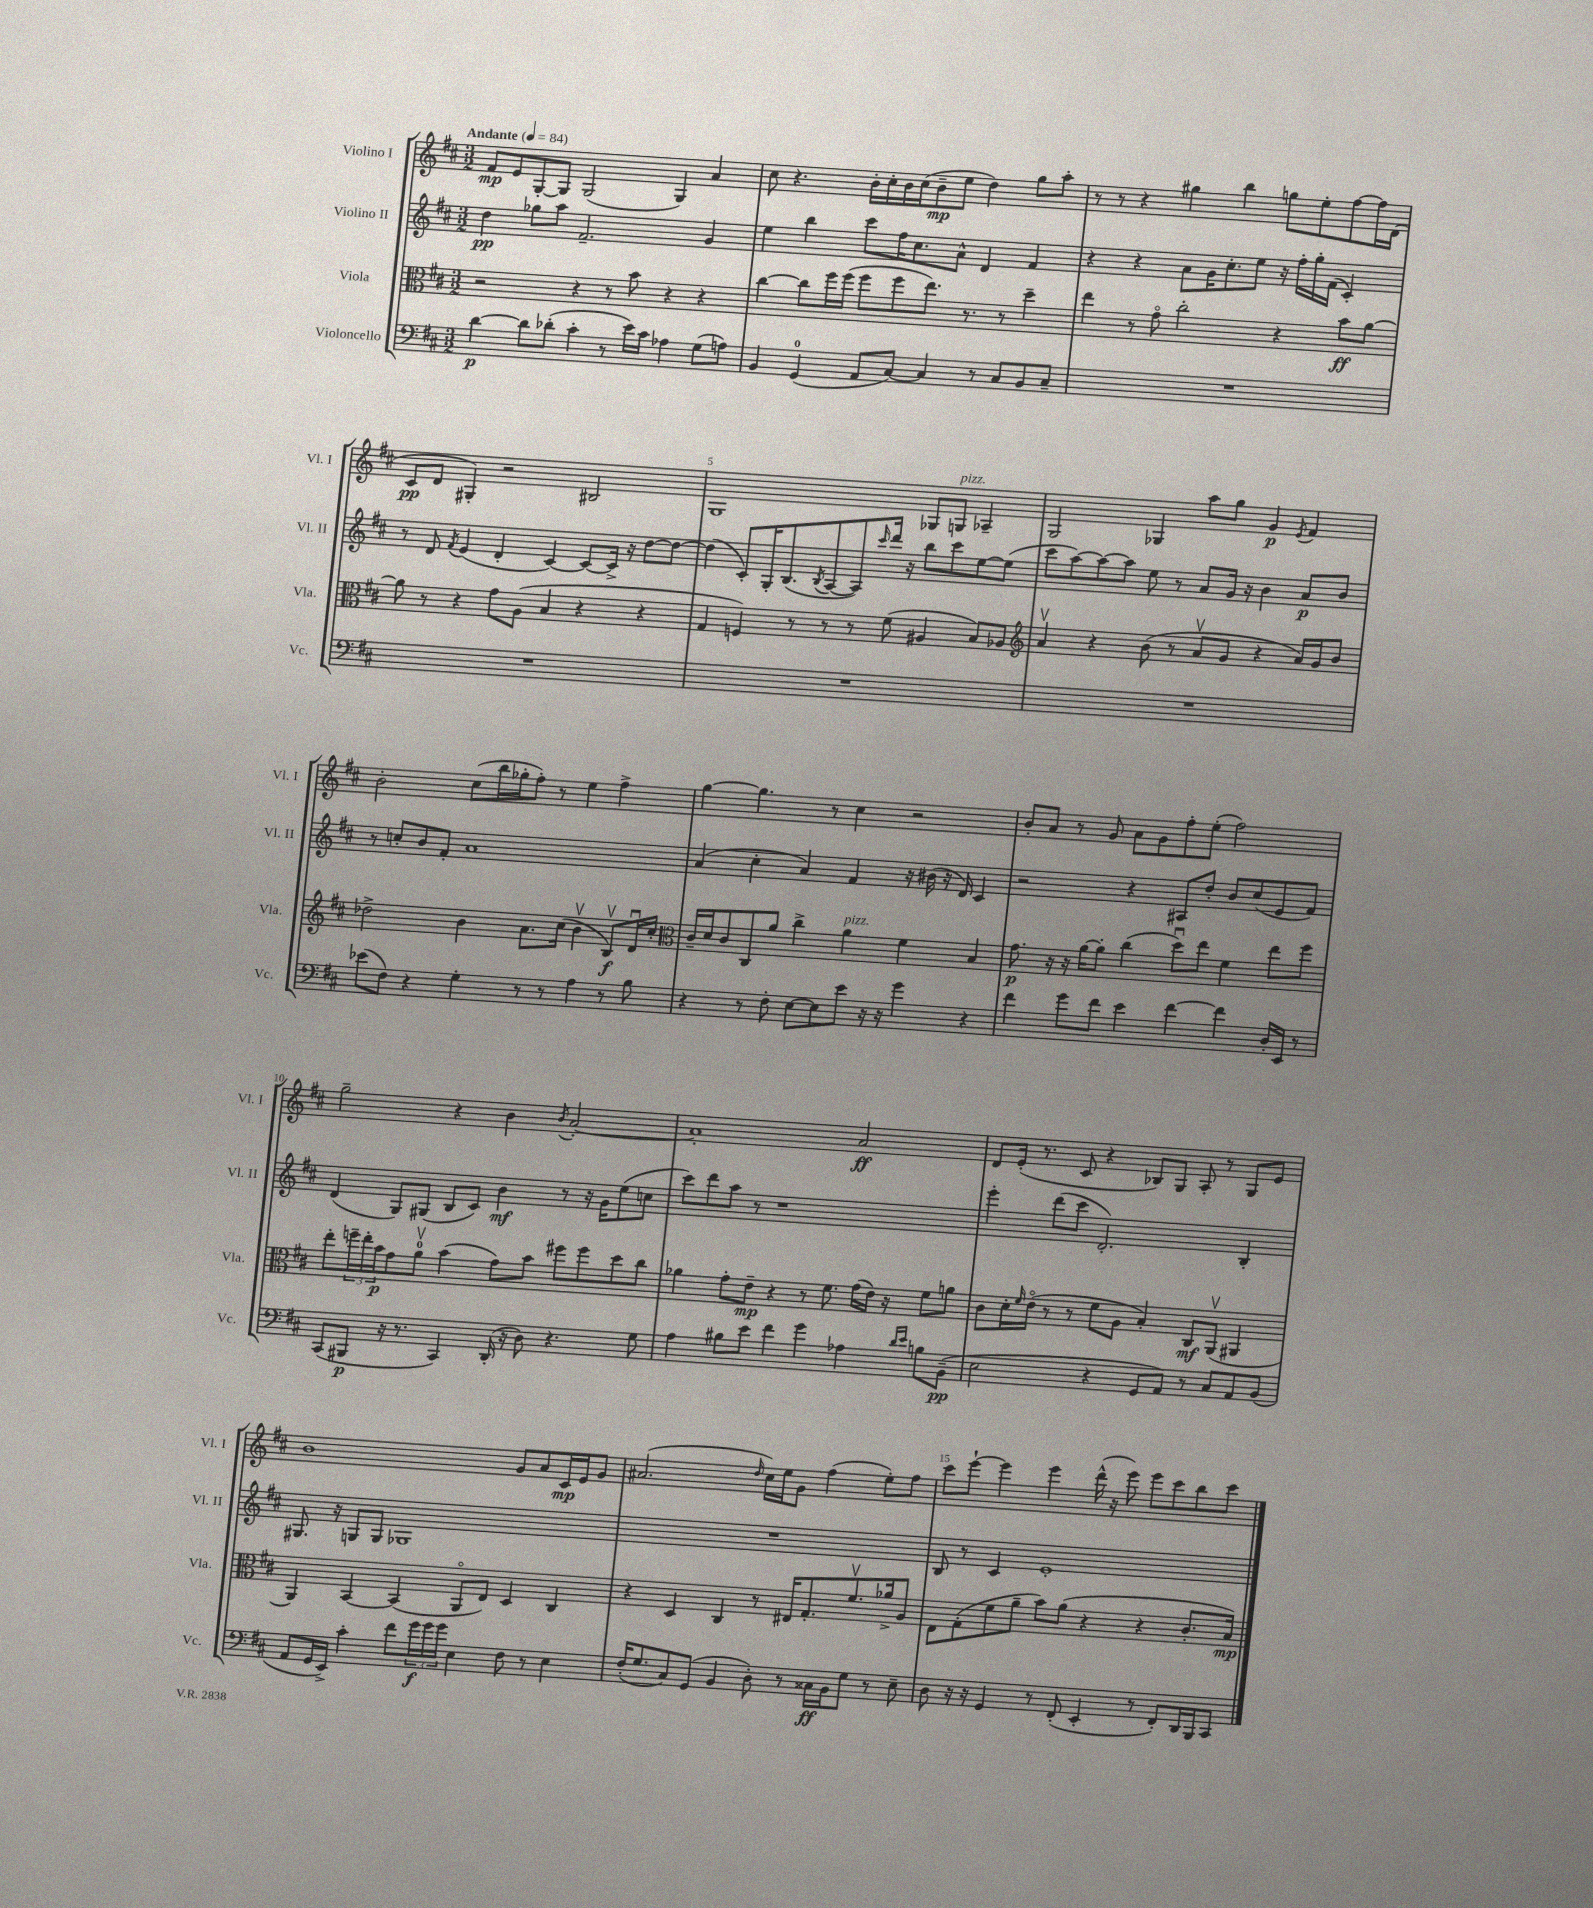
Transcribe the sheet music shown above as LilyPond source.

<<
\new StaffGroup <<
\new Staff = "s0" \with { instrumentName = "Violino I" shortInstrumentName = "Vl. I" } {
    \clef treble \key d \major \numericTimeSignature \time 3/2 \tempo "Andante" 4 = 84
    fis'8\mp e'8 g8~-. g8 g2( g4) a'4 |
    cis''8 r4. b'16-. cis''16-. b'16 cis''16( b'8--\mp e''8 d''4) g''8 a''8-. |
    r8 r8 r4 gis''4 b''4 g''8 e''8-. fis''8~ fis''16 d'16( |
    cis'8\pp d'8 gis4-.) r2 bis2 |
    g1 ges8 g8^\markup { \italic "pizz." } aes4-- |
    g2 ges4 a''8 g''8 g'4\p \acciaccatura { e'8 } fis'4 |
    b'2-. cis''8( b''16 ges''16-. fis''8-.) r8 e''4 fis''4-> |
    g''4~ g''4. r8 cis''4 r2 |
    b'8-. a'8 r8 g'8 a'8 g'8 fis''8-. e''8-.( fis''2) |
    g''2-- r4 b'4 \acciaccatura { b'8 } a'2~-. |
    a'1-. a'2\ff |
    d'8 e'16-.( r8. cis'8 r4 bes8) g8 a8-. r8 g8 e'8 |
    b'1 g'8 a'8 cis'16\mp e'16 g'8 |
    ais'2.( \grace { d''16 } cis''16) e''16 g'8 fis''4( e''8-.) fis''8 |
    cis'''8 e'''8~-! e'''4 e'''4 d'''16-^( r16 e'''8) e'''8 cis'''8 b''8 cis'''8 \bar "|." |
}
\new Staff = "s1" \with { instrumentName = "Violino II" shortInstrumentName = "Vl. II" } {
    \clef treble \key d \major \numericTimeSignature \time 3/2
    d''4\pp ges''8 a''8 fis'2.-- g'4 |
    e''4 b''4 cis'''8 fis''16 cis''8. a'8-^ d'4 fis'4 |
    r4 r4 a'8 g'16 cis''8.-. e''8 r16 fis''16-. g''16-. fis'16( cis'4-.) |
    r8 d'8 \acciaccatura { fis'8 } e'4( d'4-. cis'4~) cis'8~ cis'16-> r16 d''8~ d''8~ |
    d''4( cis'8-.) g16-. b8.( \acciaccatura { b8 } a8~ a8) \grace { cis'''16 } d'''16 r16 b''8 cis'''8 e''8~ e''8( |
    cis'''8 a''8~) a''8~ a''8 e''8 r8 a'8 g'16 r16 b'4 a'8\p b'8 |
    r8 c''8-. b'8 fis'8-. a'1 |
    a'4( cis''4-. a'4) fis'4 r16 bis'16( r16 d'16) cis'4 |
    r2 r4 ais8 d''8-. b'8 cis''8( e'8 fis'8) |
    d'4( g8) gis8( b8 cis'8) b'4\mf r8 r16 g'16 e''8( c''8 |
    cis'''8) d'''8 a''8 r8 r1 |
    e'''4-. d'''8( cis'''8 d'2.-.) b4-. |
    gis8. r16 g8 g8 ges1 |
    R1. |
    b8 r8 cis'4 e'1-. \bar "|." |
}
\new Staff = "s2" \with { instrumentName = "Viola" shortInstrumentName = "Vla." } {
    \clef alto \key d \major \numericTimeSignature \time 3/2
    r2 r4 r8 b'8 r4 r4 |
    cis''4~ cis''8 fis''16 fis''16( fis''8 fis''8 e''8.) r8. r8 d''4-- |
    e''4 r8 g'8\flageolet cis''2-. r4 b'8\ff a'8~ |
    a'8 r8 r4 g'8 a8( b4 r4 r4 |
    g4 f4) r8 r8 r8 fis'8( ais4 b8) aes8 |
    \clef treble a'4\upbow r4 b'8( r8 a'8\upbow g'8 r4 a'16) g'16 b'8 |
    des''2-> b'4 a'8. cis''16( b'4\upbow b8\upbow\f) d'16\downbow cis''16-. |
    \clef alto cis'16-- d'16 cis'8 cis8 a'8 cis''4-> a'4^\markup { \italic "pizz." } fis'4 b4 |
    g'8.\p r16 r16 a'16~ a'8-. cis''4( d''8\downbow) e''8 fis'4 e''8 fis''8 |
    e''8-. \tuplet 3/2 { f''16-- e''16-. b'16\p } g'8 a'8-0\upbow b'4( g'8) b'8 fis''8 fis''8 d''8 cis''8 |
    aes'4 g'8-. e'8--\mp r4 r8 fis'8. g'16( e'16) r16 fis'8 a'8 |
    cis'8 d'16-. \grace { fis'16 } e'16\flageolet( r8 r8 fis'8 a8 b4-.) cis8\mf a,8\upbow( ais,4 |
    a,4) b,4~ b,4( a,8\flageolet e8) d4 cis4 |
    r4 d4 cis4 r8 eis16 g8.-. fis'8.\upbow aes'16-> a8 |
    e8 g8-.( fis'8 a'8-- b'8) a'8( r4 r4 cis'8.-. b16\mp) \bar "|." |
}
\new Staff = "s3" \with { instrumentName = "Violoncello" shortInstrumentName = "Vc." } {
    \clef bass \key d \major \numericTimeSignature \time 3/2
    d'4~\p d'8 des'8-.( cis'4-. r8 e'16) cis'16 aes4 g8( a8) |
    b,4 g,4-0( a,8 cis8~) cis4 r8 cis8 b,8 cis8-- |
    R1. |
    R1. |
    R1. |
    R1. |
    ees'8( fis8) r4 g4-. r8 r8 a4 r8 b8 |
    r4 r8 fis8-. e8~ e8 e'8 r16 r16 g'4 r4 |
    fis'4 g'8 fis'8 e'4 fis'4~ fis'4 d16-. e,16 r8 |
    cis,8( bis,,8\p r16 r8. cis,4) d,16-.( r16 d8) r4. g8 |
    a4 bis8 e'8 fis'4 g'4 aes4 \grace { d'16 e'16 } b8 b,8--\pp( |
    e2 r4 g,8 a,8) r8 cis8 a,8 b,8( |
    a,8 g,16 e,16->) cis'4-. fis'8 \tuplet 3/2 { g'16\f g'16 g'16 } e4 fis8 r8 e4 |
    fis16-.( g8. cis8) g,8( b,4 d8-.) r8 cisis16\ff b,16 g8 r8 e8-- |
    d8 r16 r16 g,4 r8 fis,8-.( e,4-. r8 fis,8-.) d,16 b,,16 cis,8 \bar "|." |
}
>>
>>
\layout { \context { \Score \override BarNumber.break-visibility = ##(#f #t #t) barNumberVisibility = #(every-nth-bar-number-visible 5) } }
